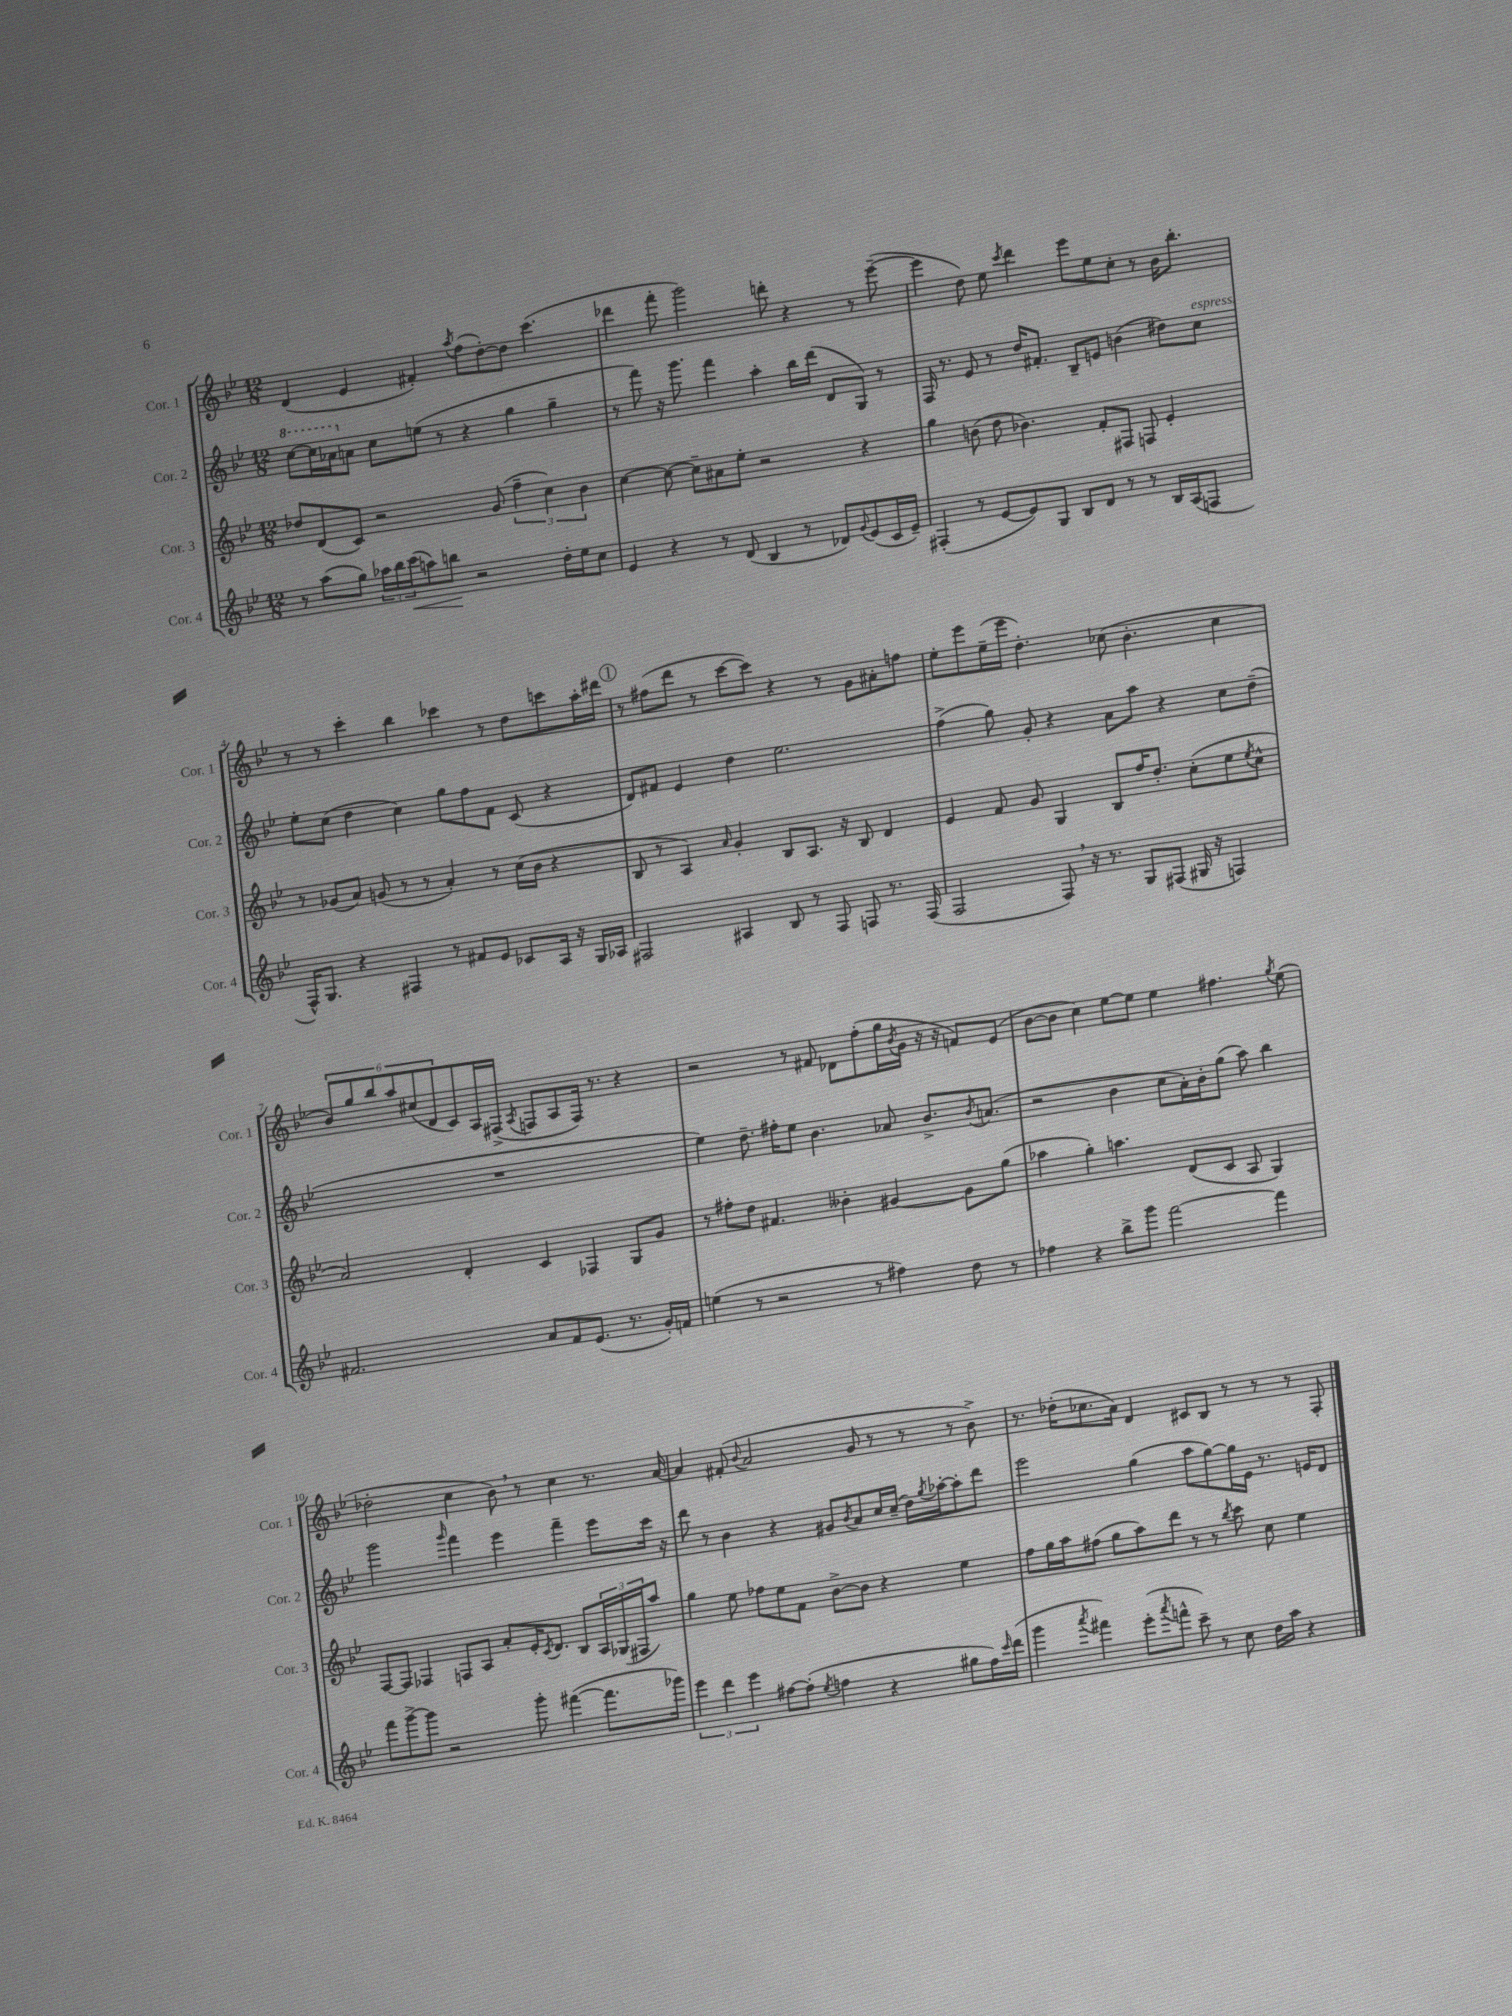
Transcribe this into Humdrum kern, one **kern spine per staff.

**kern	**dynam	**kern	**kern	**kern
*part4	*part4	*part3	*part2	*part1
*staff4	*staff4	*staff3	*staff2	*staff1
*I"Cor. 4	*	*I"Cor. 3	*I"Cor. 2	*I"Cor. 1
*I'Cor. 4	*	*I'Cor. 3	*I'Cor. 2	*I'Cor. 1
*clefG2	*	*clefG2	*clefG2	*clefG2
*k[b-e-]	*	*k[b-e-]	*k[b-e-]	*k[b-e-]
*M12/8	*	*M12/8	*M12/8	*M12/8
*	*	*	*8va	*
=1	=1	=1	=1	=1
8r	.	8dd-X/L	[8ccc\L	(4d/
(8aa\L	.	(8d/	16ccc\L]	.
.	.	.	16aa-X\J	.
*	*	*	*X8va	*
8gg\J)	.	8c/J)	8an\J	4e-/
24aa-X\LL	.	2r	8cc\L	.
24bb-\	.	.	.	.
!	!LO:HP:b	!	!	!
(24ccc\J	<	.	.	.
8aan\)	.	.	(8een\J	4f#X'/)
8bbn\J	.	.	8r	.
.	.	.	.	8qaa/
2r	[	.	4r	(8ff\L
.	.	(8g/	.	[8dd'\)
.	.	6ff~\	4gg\	8dd\J]
.	.	.	.	(4.ccc\
.	.	6cc\)	.	.
16dd'\LL	.	.	4gg~\	.
16ee-\J	.	.	.	.
.	.	6b-\	.	.
8cc\J	.	.	.	.
=2	=2	=2	=2	=2
4e-/	.	[4cc\	8r	4ddd-X\
.	.	.	8fff\)	.
4r	.	8cc\_	16r	8fff'\
.	.	.	8.ggg\	.
.	.	8cc~\L]	.	2ggg\)
8r	.	8a#X\	4fff\	.
(8d/	.	8ee-'\J	.	.
4B-/	.	2r	4aa'\	.
.	.	.	.	8dddn'\
8r	.	.	16bb-\LL	4r
.	.	.	(16ddd\JJ	.
8d-X/L)	.	.	8d/L	.
8qqg/	.	.	.	.
(8e-/	.	4r	8G/J)	8r
16c/L	.	.	8r	([8eee-~\
16e-~/JJ)	.	.	.	.
=3	=3	=3	=3	=3
(4F#X'/	.	4gg\	16F/	4eee-\]
.	.	.	8.r	.
8r	.	(8bn\	8e-/	8dd\)
[8e-/L	.	8dd\	8r	8ee-\
.	.	.	.	8qccc/
8e-/])	.	4.b-X\)	16dd/KL	4ddd\
.	.	.	8.f#X'/J	.
8G/J	.	.	.	.
8B-/L	.	.	8B-~/L	8eee-\L
8d/J	.	8f'/L	8en/J	8ee-\
8r	.	8F#X/J	(4bn\	8cc'\J
8r	.	8Fn/	.	8r
16B-/LL	.	4e-'/	8dd#X\L)	16b-\KL
(16A/J	.	.	.	8.bb-'\J
!	!	!	!LO:TX:a:i:t=espress.	!
8Fn/J	.	.	8cc\J	.
!!LO:LB:g=z
=4	=4	=4	=4	=4
16F^^/KL)	.	8r	8ee-'\L	8r
8.G/J	.	.	.	.
.	.	(8g-X/L	(8cc\J	8r
4r	.	8a/J)	4dd\	4ccc'\
.	.	(8gn/	.	.
4F#X/	.	8r	4cc\)	4bb-\
.	.	8r	.	.
8r	.	4a'/)	8gg\L	4ccc-X\
8f#X/L	.	.	8ff\	.
8e-/J	.	8r	8f\J	8r
8c-X/L	.	(16cc\LL	(8c/	8dd\L
.	.	16b-\JJ	.	.
16A/Jk	.	4r	4r	8cccn\
16r	.	.	.	.
16G/LL	.	.	.	16aa'\L
16A-X/JJ	.	.	.	16ddd#X\JJ
!!LO:REH:place=s1:t=1
=5	=5	=5	=5	=5
2F#X/	.	8B-/	8d/L)	8r
.	.	8r	8f#X/J	(8ff#X\L
.	.	4A/)	4e-/	8ddd\J
.	.	.	.	8r
.	.	16qqa/	.	.
4A#X/	.	4g'/	4dd\	[8ccc\L
.	.	.	.	8ccc\J])
8B-/	.	8B-/L	2.ee-\	4r
8r	.	8.A/J	.	.
8F#/	.	.	.	8r
.	.	16r	.	.
8Fn/	.	8B-/	.	8g\L
8.r	.	4d/	.	8a#X'\
.	.	.	.	8ffn\J
(16F/	.	.	.	.
=6	=6	=6	=6	=6
2F/	.	4e-/	(4ff^\	8ee-'\L
.	.	.	.	8eee-\
.	.	8f/	8gg\)	(16ee-~\L
.	.	.	.	16eee-\JJ
.	.	8g/	8g'/	4.dd'\)
8F,/)	.	4G/	4r	.
16r	.	.	.	.
8.r	.	.	.	.
.	.	8B-/L	8a\L	(8cc-X\
8G/L	.	16ff/K	8aa\J	4.b-'\
.	.	8.dd'/J	.	.
(8F#X/J	.	.	4r	.
16G#X/	.	(8cc'\L	.	.
16r	.	.	.	.
4Fn/)	.	8ee-\	8cc\L	4cc-\
.	.	8qee-/	.	.
.	.	8cc^^\J	(8dd~\J	.
!!LO:LB:g=z
=7	=7	=7	=7	=7
2.f#X/	.	2a/)	1.r	12b-/L)
.	.	.	.	12gg/
.	.	.	.	12bb-/
.	.	.	.	12aa/
.	.	.	.	(12cc#X/
.	.	.	.	12d/
.	.	4d'/	.	8c/)
.	.	.	.	16A/L
.	.	.	.	(16F#X^/JJ
.	.	.	.	8qA/
8a/L	.	4c/	.	8Fn/L
8f#/	.	.	.	8A/
(8.e-/J	.	4F-X/	.	16F/Jk)
.	.	.	.	8.r
8.r	.	.	.	.
.	.	8G/L	.	4r
16g'/LL)	.	8g/J	.	.
16fn/JJ	.	.	.	.
=8	=8	=8	=8	=8
(4een\	.	8r	4ee-\)	2r
.	.	8ff#X'\L	.	.
8r	.	8dd\J	8.dd~\	.
2r	.	4.f#X/	.	.
.	.	.	16ff#X'\KL	.
.	.	.	8ee-\J	8r
.	.	.	4.b-\	8f#X/
.	.	4b--X'\	.	8d-X\L
8r	.	.	.	(8ff'\
4ff#X\)	.	[4g#X/	8a-X/	16gg\L
.	.	.	.	8qb-/
.	.	.	.	16g\JJ
.	.	.	8.b-^/L	16r
.	.	.	.	16r
8dd\	.	8g#\L]	.	8fn/L)
.	.	.	8qb-/	.
.	.	.	(8.an/J	.
8r	.	(8gg\J	.	(8e-/J
=9	=9	=9	=9	=9
4ff-X\	.	4aa-X\	2r	[8b-\L
.	.	.	.	8b-\J]
4r	.	4gg'\)	.	4cc\)
8bb-^\L	.	4.aan\	4b-\	[8ee-\L
8ggg\J	.	.	.	8ee-\J]
[2fff\	.	.	8cc\L	4ee-\
.	.	(8d/L	16a'\L)	.
.	.	.	16b-'\J	.
.	.	8c/J	(8gg\J	4.ff#X\
.	.	8A/	8aa\)	.
4fff\]	.	4G/)	4bb-\	.
.	.	.	.	8qgg/
.	.	.	.	(8ee-\
!!LO:LB:g=z
=10	=10	=10	=10	=10
8fff\L	.	[8F/L	2ggg\	2dd-X'\
[8ggg^\	.	8F/J]	.	.
8ggg\J]	.	4F-X/	.	.
2r	.	.	.	.
.	.	.	16qqggg/	.
.	.	8Fn/L	4fff\	4cc\
.	.	8A/J	.	.
.	.	8a'/L	4eee-\	8b-,\)
8ggg'\	.	16e-'/K	.	8r
.	.	8qc/	.	.
.	.	8.d/J	.	.
([4fff#X\	.	.	4fff~\	4cc\
.	.	8B-/L	.	.
8.fff#\L]	.	24A/L	8eee-\L	8.r
.	.	(24G-X/	.	.
.	.	24F#X/J	.	.
.	.	8aa/J)	16ccc\Jk	.
16ggg-X\Jk)	.	.	16r	[16a/
=11	=11	=11	=11	=11
6eee-\	.	4gg\	8ddd\	4a/]
.	.	.	8r	.
6ddd\	.	.	.	.
.	.	8ee-\	4b-\	(8f#X'/
6eee-\	.	.	.	.
.	.	.	.	8qqb-/
.	.	8ff-X\L	.	2a/
[8ff#X\L	.	8ee-\	4r	.
(8ff#'\J]	.	8f\J	.	.
8qee-/	.	.	.	.
4ffn\	.	[8b-^\L	8g#X/L	.
.	.	.	8qb-/	.
.	.	8b-\J]	8a/	8g/
4r	.	4r	16cc/L	8r
.	.	.	(16cc~/JJ	.
.	.	.	16dd\LL)	8r
.	.	.	8qgg/	.
.	.	.	[16aa-X'\J	.
8gg#X\L	.	4ee-\	8aa-'\]	8r
16ff\L)	.	.	8ddd\J	8b-^\)
16qqccc/	.	.	.	.
(16ddd\JJ	.	.	.	.
=12	=12	=12	=12	=12
4ggg\	.	8ff\L	2eee-\	8.r
.	.	16gg\L	.	.
.	.	16aa\J	.	(16dd-X'\KL
8qaaa/	.	.	.	.
4fff#X\)	.	(8ff#X\J	.	8.cc-X\
.	.	8gg\L	.	.
.	.	.	.	16a\Jk)
(8eee-'\L	.	8aa\)	(4gg\	4d/
8qaaa/	.	.	.	.
8fffn^^\J	.	8ddd\J	.	.
8ccc~\)	.	8r	8aa\L	8c#X/L
8r	.	8r	[8gg\)	8B-/J
.	.	8qbb-/	.	.
8cc\	.	8ccc\	16gg\L]	8r
.	.	.	16e-\JJ	.
16dd\LL	.	8cc\	8.r	8r
16aa\JJ	.	.	.	.
4r	.	4ee-\	.	8r
.	.	.	16en/KL	.
.	.	.	8d/J	8F'/
==	==	==	==	==
*-	*-	*-	*-	*-
